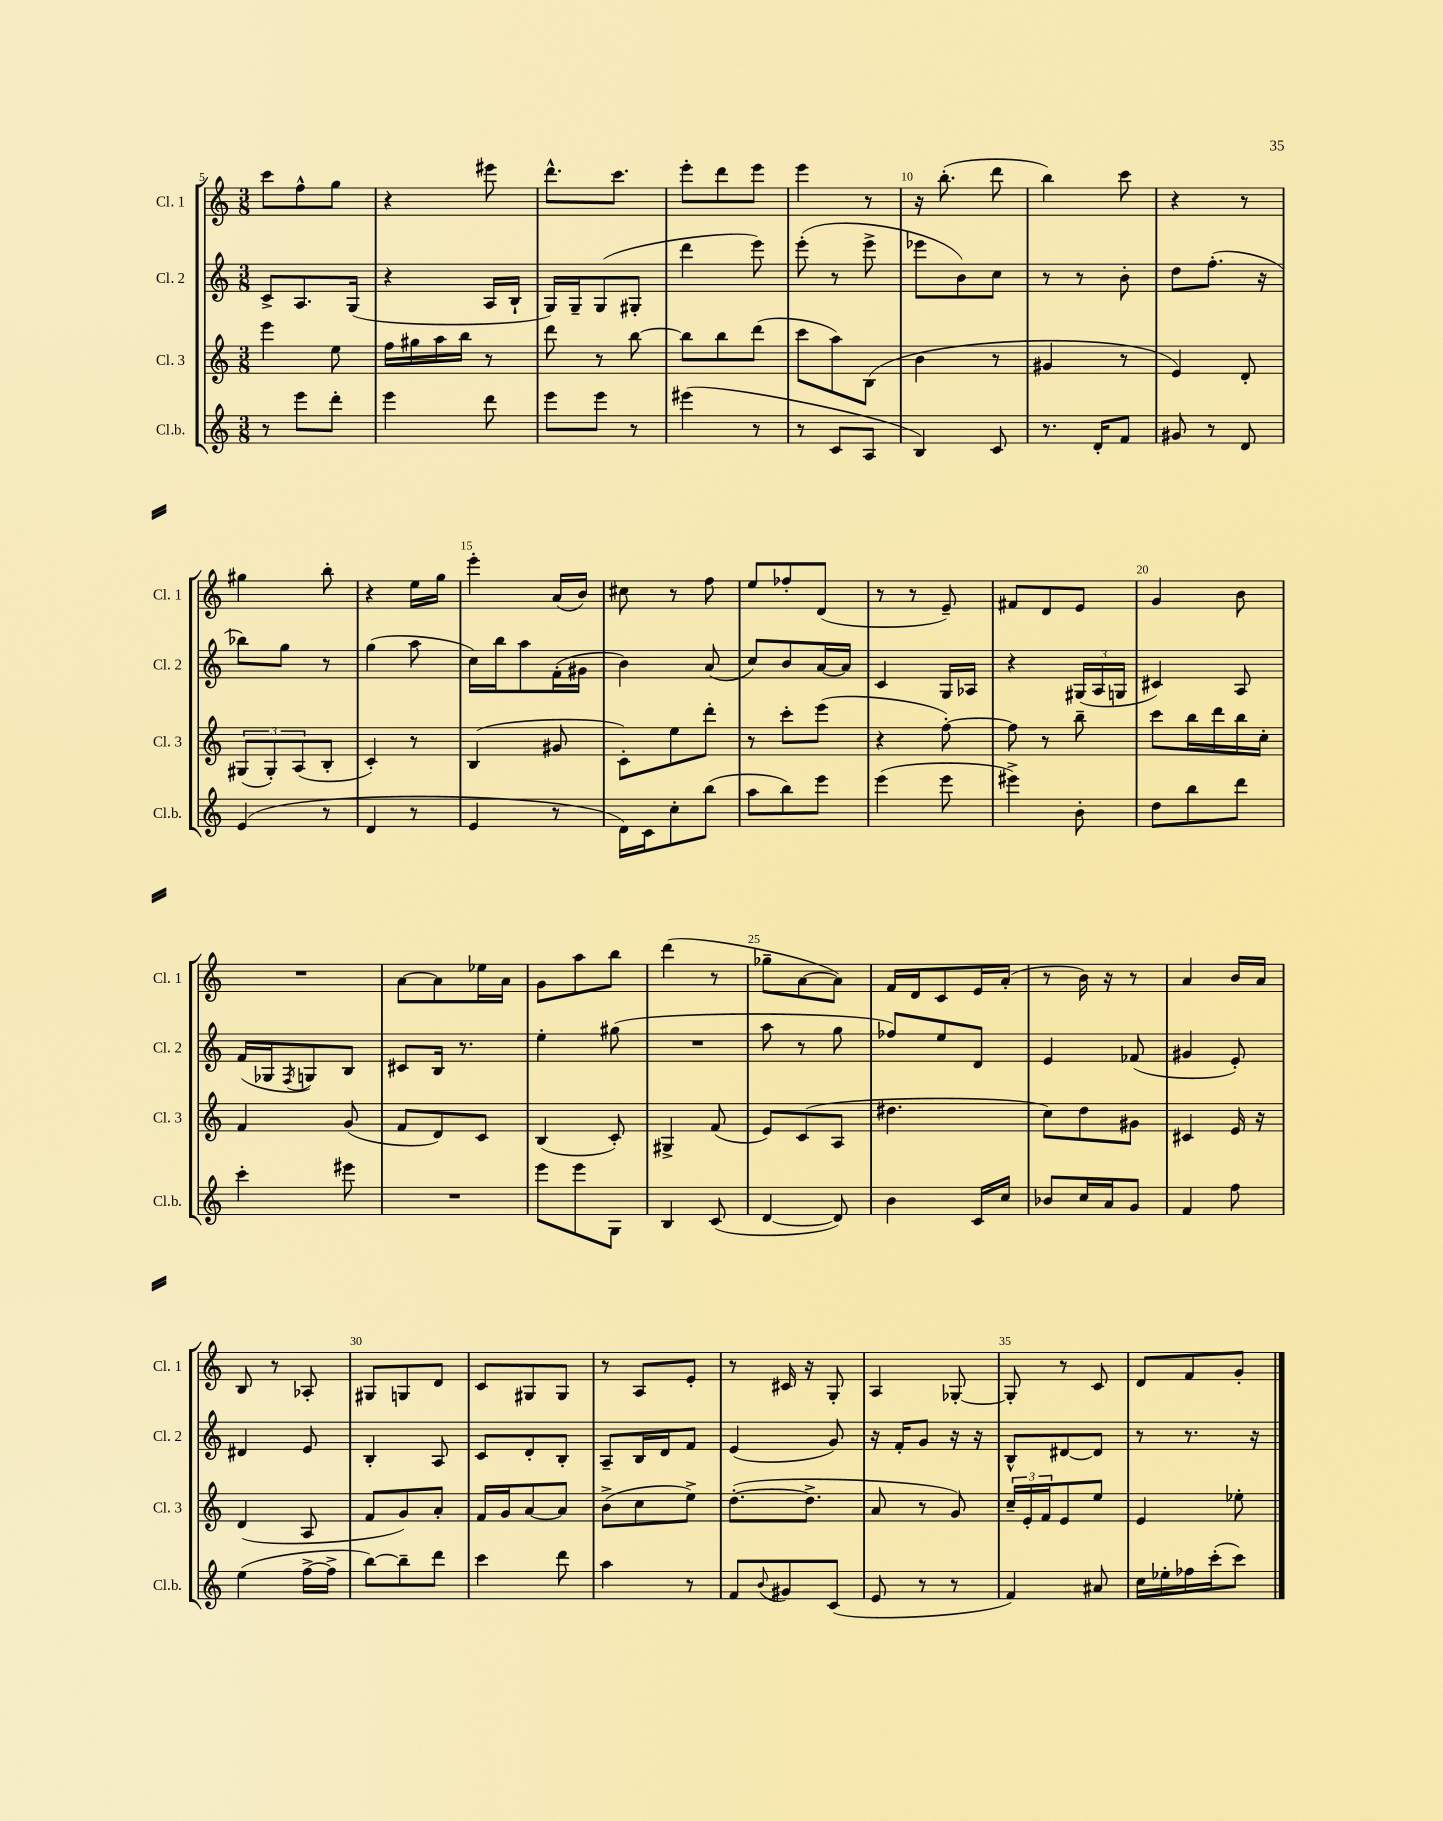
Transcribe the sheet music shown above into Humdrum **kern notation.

**kern	**kern	**kern	**kern
*staff4	*staff3	*staff2	*staff1
*clefG2	*clefG2	*clefG2	*clefG2
*k[]	*k[]	*k[]	*k[]
*M3/8	*M3/8	*M3/8	*M3/8
8r	4eee	8c^	8ccc
8eee	.	8.A	8ff^^
8ddd'	8ee	.	8gg
.	.	(16G	.
=	=	=	=
4eee	16ff	4r	4r
.	16gg#	.	.
.	16aa	.	.
.	16bb	.	.
8ddd	8r	16A	8eee#
.	.	16B`	.
=	=	=	=
8eee	8ddd	16G)	8.ddd^^
.	.	16G~	.
8eee	8r	(8G	.
.	.	.	8.ccc
8r	[8bb	8G#'	.
=	=	=	=
(4eee#	8bb]	4ddd	8eee'
.	8bb	.	8ddd
8r	(8ddd	8eee)	8eee
=	=	=	=
8r	8ccc	(8eee'	4eee
8c	8aa)	8r	.
8A	(8B	8eee^	8r
=	=	=	=
4B)	4b	8eee-	16r
.	.	.	(8.bb'
.	.	8b)	.
8c	8r	8cc	8ddd
=	=	=	=
8.r	4g#	8r	4bb)
.	.	8r	.
16d'	.	.	.
8f	8r	8b'	8ccc
=	=	=	=
8g#	4e)	8dd	4r
8r	.	(8.ff'	.
8d	8d'	.	8r
.	.	16r	.
=	=	=	=
(4e	(12G#	8bb-)	4gg#
.	12G#')	.	.
.	.	8gg	.
.	(12A	.	.
8r	8B'	8r	8bb'
=	=	=	=
4d	4c')	(4gg	4r
8r	8r	8aa	16ee
.	.	.	16gg
=	=	=	=
4e	(4B	16cc)	4eee'
.	.	16bb	.
.	.	8aa	.
8r	8g#	(16f'	(16a
.	.	16g#	16b)
=	=	=	=
16d)	8c')	4b)	8cc#
16c	.	.	.
8cc'	8ee	.	8r
(8bb	8ddd'	(8a	8ff
=	=	=	=
8aa	8r	8cc)	8ee
8bb)	8ccc'	8b	8ff-'
8eee	(8eee	[16a	(8d
.	.	16a]	.
=	=	=	=
(4eee	4r	4c	8r
.	.	.	8r
8eee	[8ff')	16G	8e~)
.	.	16A-	.
=	=	=	=
4eee#^)	8ff]	4r	8f#
.	8r	.	8d
8b'	8bb~	(24G#	8e
.	.	24A	.
.	.	24G	.
=	=	=	=
8dd	8ccc	4c#)	4g
8bb	16bb	.	.
.	16ddd	.	.
8ddd	16bb	8A	8b
.	16cc'	.	.
=	=	=	=
4ccc'	4f	(16f	4.r
.	.	16G-	.
.	.	8qF	.
.	.	8G)	.
8eee#	(8g	8B	.
=	=	=	=
4.r	8f	8c#	[8a
.	8d)	16B	8a]
.	.	8.r	.
.	8c	.	16ee-
.	.	.	16a
=	=	=	=
8eee	(4B	4ee'	8g
8eee	.	.	8aa
8G	8c')	(8gg#	8bb
=	=	=	=
4B	4G#^	4.r	(4ddd
(8c	(8f	.	8r
=	=	=	=
[4d	8e)	8aa	8gg-~
.	(8c	8r	[8a
8d])	8A	8gg	8a])
=	=	=	=
4b	4.dd#	8ff-)	16f
.	.	.	16d
.	.	8ee	8c
16c	.	8d	16e
16cc	.	.	(16a'
=	=	=	=
8b-	8cc)	4e	8r
16cc	8dd	.	16b)
16a	.	.	16r
8g	8g#	(8f-	8r
=	=	=	=
4f	4c#	4g#	4a
8ff	16e	8e')	16b
.	16r	.	16a
=	=	=	=
(4ee	(4d	4d#	8B
.	.	.	8r
[16ff^	8A	8e	8A-'
16ff^]	.	.	.
=	=	=	=
[8bb)	8f	4B'	8G#
8bb~]	8g)	.	8G
8ddd	8a'	8A	8d
=	=	=	=
4ccc	16f	8c	8c
.	16g	.	.
.	[8a	8d'	8G#
8ddd	8a]	8B'	8G#
=	=	=	=
4aa	(8b^	8A~	8r
.	8cc	16B	8A
.	.	16d	.
8r	8ee^)	8f	8e'
=	=	=	=
8f	([8.dd'	(4e	8r
8qqb	.	.	.
8g#	.	.	16c#
.	8.dd^]	.	16r
(8c	.	8g)	8G'
=	=	=	=
8e	8a	16r	4A
.	.	16f'	.
8r	8r	8g	.
8r	8g)	16r	[8G-'
.	.	16r	.
=	=	=	=
4f)	24cc~	8B^^	8G-']
.	24e'	.	.
.	24f	.	.
.	8e	[8d#	8r
8a#	8ee	8d#]	8c
=	=	=	=
16cc	4e	8r	8d
16ee-'	.	.	.
16ff-	.	8.r	8f
(16ccc'	.	.	.
8ccc)	8ee-'	.	8g'
.	.	16r	.
==	==	==	==
*-	*-	*-	*-
